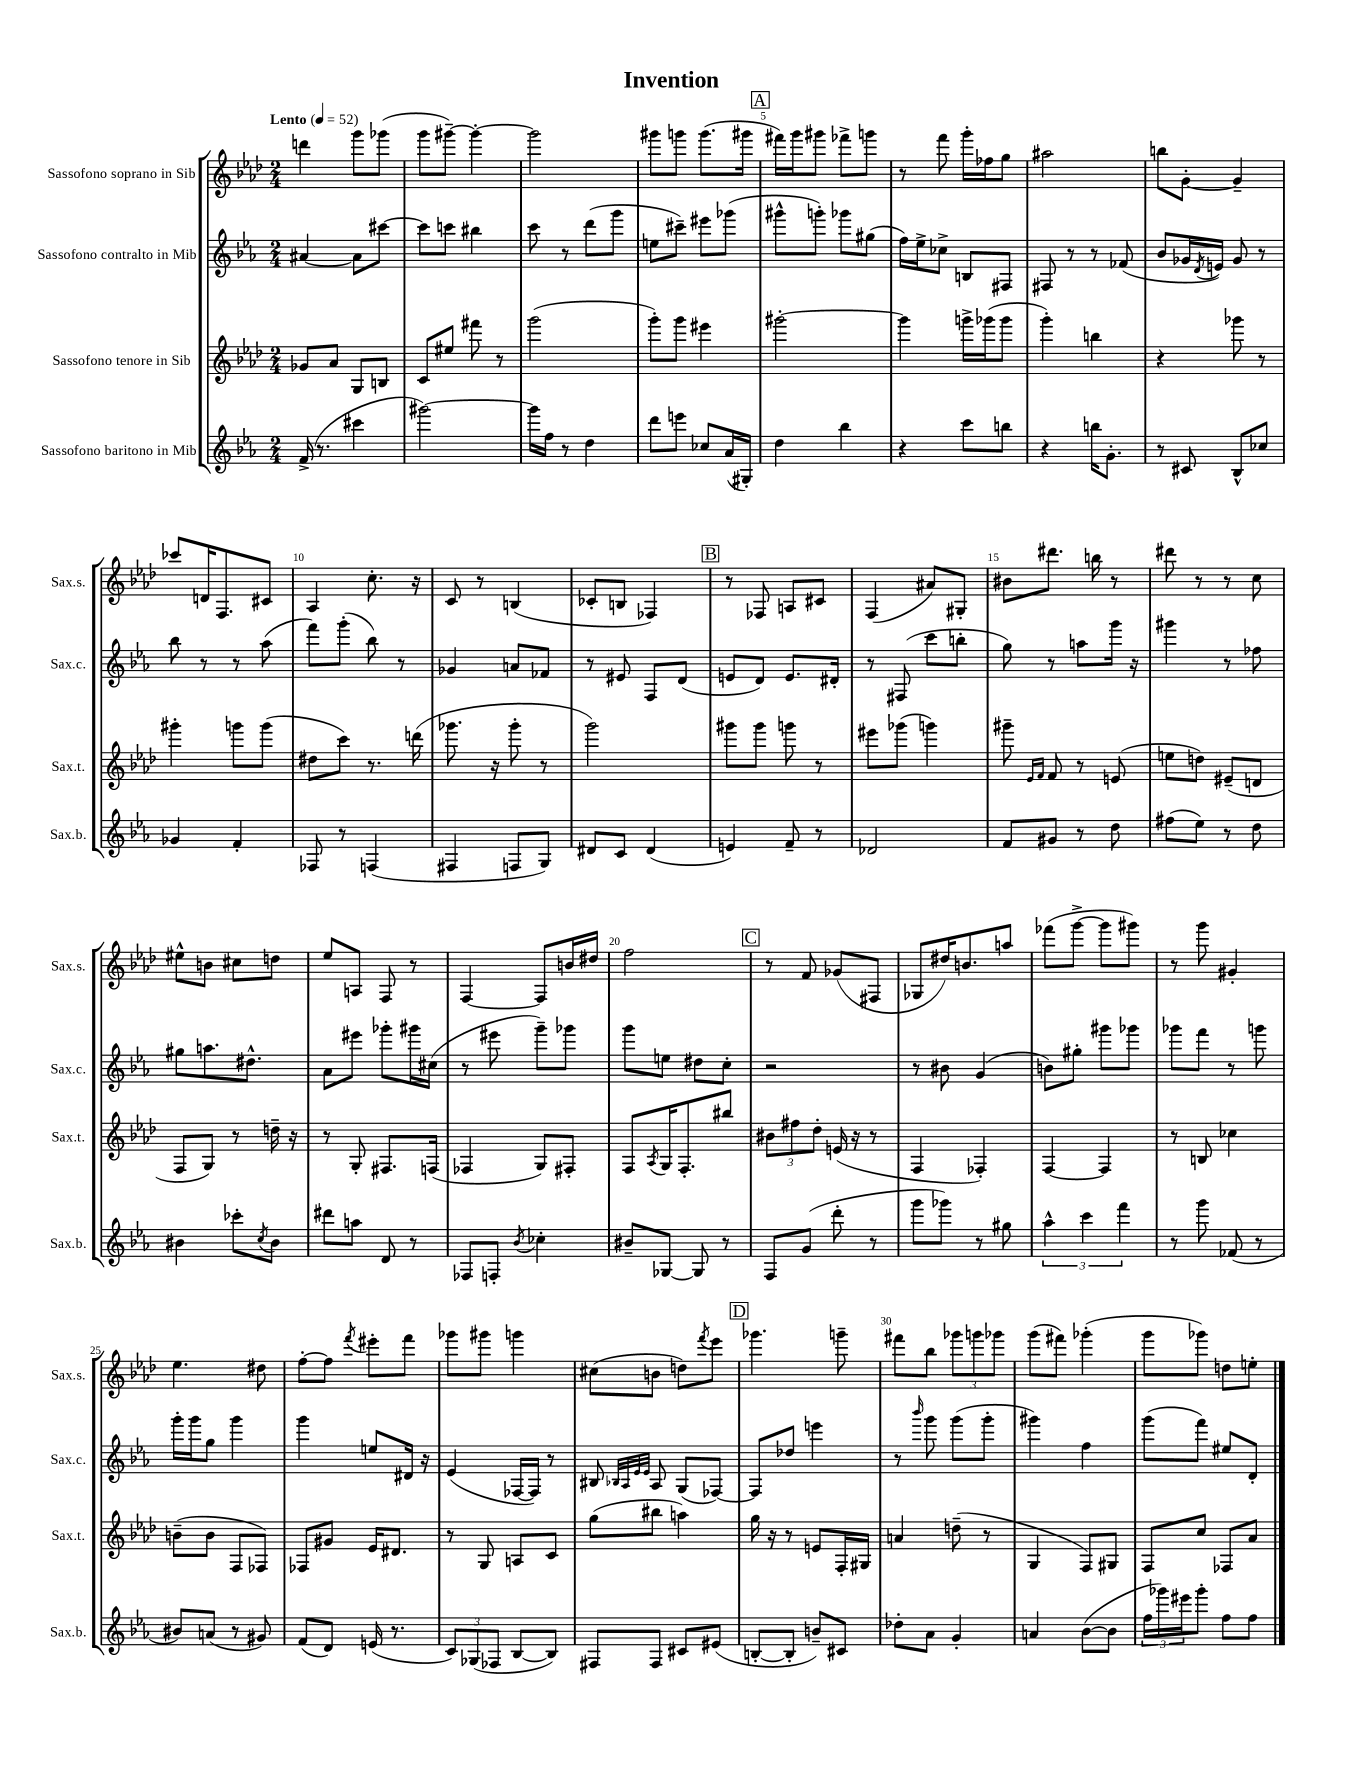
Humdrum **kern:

**kern	**kern	**kern	**kern
*part4	*part3	*part2	*part1
*staff4	*staff3	*staff2	*staff1
*I"Sassofono baritono in Mib	*I"Sassofono tenore in Sib	*I"Sassofono contralto in Mib	*I"Sassofono soprano in Sib
*I'Sax.b.	*I'Sax.t.	*I'Sax.c.	*I'Sax.s.
*clefG2	*clefG2	*clefG2	*clefG2
*k[b-e-a-]	*k[b-e-a-d-]	*k[b-e-a-]	*k[b-e-a-d-]
*M2/4	*M2/4	*M2/4	*M2/4
*MM52	*MM52	*MM52	*MM52
=1	=1	=1	=1
!	!	!	!LO:TX:a:B:t=Lento
(16f^/	8g-X/L	[4a#X/	4dddn\
8.r	.	.	.
.	8a-/J	.	.
4ccc#X\	8G/L	8a#\L]	8ggg\L
.	8Bn/J	[8ccc#X\J	(8ggg-X\J
=2	=2	=2	=2
[2ggg#X\)	8c/L	8ccc#\L]	8ggg\L
.	8ee#X/J	8cccn\J	[8ggg#X~\J)
.	8fff#X\	4bb#X\	4ggg#'\_
.	8r	.	.
=3	=3	=3	=3
16ggg#\LL]	(2ggg\	8ccc\	2ggg#\]
16ff\JJ	.	.	.
8r	.	8r	.
4dd\	.	(8ddd\L	.
.	.	8ggg\J	.
=4	=4	=4	=4
8ddd\L	8ggg'\L)	8een\L	8ggg#X\L
8eeen\J	8ggg\J	8ccc#X~\J)	8gggn\J
8cc-X/L	4eee#X\	8eee#X\L	(8.ggg\L
(16a-/L	.	(8ggg-X\J	.
16G#X'/JJ)	.	.	16ggg#X\Jk
!!LO:REH:place=s1:t=A
=5	=5	=5	=5
4dd\	[2ggg#X'\	8ggg#X^^\L	16fff#X\LL)
.	.	.	16ggg\J
.	.	8gggn'\J)	8ggg#X\J
4bb-\	.	8ggg-X\L	8fff-X^\L
.	.	(8gg#X\J	8gggn\J
=6	=6	=6	=6
4r	4ggg#\]	16ff\LL)	8r
.	.	16ee-^\J	.
.	.	8cc-X^\J	8fff\
8ccc\L	16gggn^\LL	8Bn/L	16ggg'\LL
.	(16ggg-X\J	.	16ff-X\J
8bbn\J	8ggg-\J	8F#X/J	8gg\J
=7	=7	=7	=7
4r	4ggg'\)	8F#X/	2aa#X\
.	.	8r	.
16bbn\KL	4bbn\	8r	.
8.g'\J	.	.	.
.	.	(8f-X/	.
=8	=8	=8	=8
8r	4r	8b-/L	8bbn\L
8c#X/	.	16g-X/L	[8g'\J
.	.	8qd/	.
.	.	16en/JJ)	.
8B-^^/L	8ggg-X\	8g-/	4g~/]
8cc-X/J	8r	8r	.
!!LO:LB:g=z
=9	=9	=9	=9
4g-X/	4ggg#X'\	8bb-\	8ccc-X/L
.	.	8r	16dn/K
.	.	.	8.F/
4f'/	8gggn\L	8r	.
.	(8ggg\J	(8aa-\	8c#X/J
=10	=10	=10	=10
8F-X/	8dd#X\L	8fff\L)	4A-/
8r	8ccc\J)	(8ggg'\J	.
(4Fn/	8.r	8bb-\)	8.cc'\
.	.	8r	.
.	(16dddn\	.	16r
=11	=11	=11	=11
4F#X/	8.ggg-X\	4g-X/	8c/
.	.	.	8r
.	16r	.	.
8Fn/L	8ggg-'\	8an/L	(4Bn/
8G/J)	8r	8f-X/J	.
=12	=12	=12	=12
8d#X/L	2ggg\)	8r	8c-X'/L
8c/J	.	8e#X/	8Bn/J
(4d#/	.	8F/L	4F-X/)
.	.	(8d/J	.
!!LO:REH:place=s1:t=B
=13	=13	=13	=13
4en/)	8ggg#X\L	8en/L	8r
.	8ggg#\J	8d/J)	8F-X/
8f~/	8gggn\	8.e/L	8An/L
8r	8r	.	8c#X/J
.	.	16d#X'/Jk	.
=14	=14	=14	=14
2d-X/	8eee#X\L	8r	(4F/
.	(8ggg-X\J	(8F#X/	.
.	4gggn\)	8ccc\L	8a#X/L)
.	.	8bbn'\J	8G#X'/J
=15	=15	=15	=15
8f/L	8ggg#X~\	8gg\)	8b#X\L
.	16qqe-/LL	.	.
.	16qqf/JJ	.	.
8g#X/J	8f/	8r	8.ddd#X\J
8r	8r	8aan\L	.
.	.	.	16bbn\
8dd\	(8en/	16ggg\Jk	8r
.	.	16r	.
=16	=16	=16	=16
(8ff#X\L	8een\L	4ggg#X\	8ddd#X\
8ee-\J)	8ddn\J)	.	8r
8r	(8e#X~/L	8r	8r
8dd\	8dn/J	8ff-X\	8cc\
!!LO:LB:g=z
=17	=17	=17	=17
4b#X\	8F/L	8gg#X\L	8ee#X^^\L
.	8G/J)	8.aan\	8bn\J
8ccc-X'\L	8r	.	8cc#X\L
.	.	8.dd#X^^\J	.
8qcc/	.	.	.
8b#\J	16ddn~\	.	8ddn\J
.	16r	.	.
=18	=18	=18	=18
8ddd#X\L	8r	8a-\L	8ee-/L
8aan\J	8G'/	8eee#X\J	8An/J
8d/	8.F#X/L	8ggg-X'\L	8F/
8r	.	16ggg#X\L	8r
.	(16Fn/Jk	(16cc#X\JJ	.
=19	=19	=19	=19
8F-X/L	4F-X/	8r	[4F/
8Fn'/J	.	8eee#X\	.
8qb-/	.	.	.
4cc-X'\	8G/L)	8ggg~\L)	8F/L]
.	8F#X'/J	8ggg-X\J	16bn/L
.	.	.	16dd#X/JJ
=20	=20	=20	=20
8b#X~/L	8F/L	8ggg\L	2ff\
.	8qA-/	.	.
[8G-X/J	16G/K	8een\J	.
.	8.F'/	.	.
8G-/]	.	8dd#X\L	.
8r	8bb#X/J	8cc'\J	.
!!LO:REH:place=s1:t=C
=21	=21	=21	=21
8F/L	12b#X\L	2r	8r
.	12ff#X\	.	.
(8g/J	.	.	8f/
.	12dd-'\J	.	.
8ddd'\	(16en/	.	(8g-X/L
.	16r	.	.
8r	8r	.	8F#X/J
=22	=22	=22	=22
8ggg\L	4F/	8r	8G-X/L
8ggg-X\J)	.	8b#X\	16dd#X/K)
.	.	.	8.bn/
8r	4F-X'/)	(4g/	.
8gg#X\	.	.	8aan/J
=23	=23	=23	=23
6aa-^^\	[4F/	8bn\L)	(8fff-X\L
.	.	8gg#X'\J	[8ggg^\J
6ccc\	.	.	.
.	4F/]	8ggg#X\L	8ggg\L]
6fff\	.	.	.
.	.	8ggg-X\J	8ggg#X\J)
=24	=24	=24	=24
8r	8r	8ggg-X\L	8r
8ggg\	8Bn/	8fff\J	8ggg\
(8f-X/	4cc-X\	8r	4g#X'/
8r	.	8gggn\	.
!!LO:LB:g=z
=25	=25	=25	=25
8b#X/L)	(8bn~\L	16ggg'\LL	4.ee-\
.	.	16ggg\J	.
(8an/J	8b\J	8gg\J	.
8r	8F/L	4ggg\	.
8g#X/)	8F-X/J)	.	8dd#X\
=26	=26	=26	=26
(8f/L	8F-X/L	4ggg\	[8ff'\L
8d/J)	8g#X/J	.	8ff\J]
.	.	.	8qfff/
(16en/	16e-/KL	8een/L	8eee#X'\L
8.r	8.d#X/J	.	.
.	.	16d#X/Jk	8fff\J
.	.	16r	.
=27	=27	=27	=27
12c/L)	8r	(4e-/	8ggg-X\L
(12G-X/	.	.	.
.	8G/	.	8ggg#X\J
12F-X/J	.	.	.
[8B-/L	8An/L	[16F-X/LL	4gggn\
.	.	16F-/JJ])	.
8B-/J])	8c/J	8r	.
=28	=28	=28	=28
8F#X/L	(8gg\L	8B#X/	(8cc#X\L
.	.	32qqB-X/LLL	.
.	.	32qqA-/	.
.	.	32qqe-/	.
.	.	32qqe-/JJJ	.
8F#/J	8bb#X\J	8A-/	8bn\J
8c#X/L	4aan\)	(8G/L	8ddn\L)
.	.	.	8qfff/
(8e#X/J	.	[8F-X/J)	8eee-\J
!!LO:REH:place=s1:t=D
=29	=29	=29	=29
[8Bn'/L	16gg\	8F-/L]	4.ggg-X\
.	16r	.	.
8B'/J]	8r	8dd-X/J	.
8bn~/L)	8en/L	4eeen\	.
8c#X/J	16F'/L	.	8gggn~\
.	16G#X/JJ	.	.
=30	=30	=30	=30
8dd-X'\L	4an/	8r	8fff#X\L
.	.	16qqbbb-/	.
8a-\J	.	8ggg\	8bb-\J
4g'/	(8ddn~\	(8ggg\L	12ggg-X\L
.	.	.	12gggn\
.	8r	8ggg'\J	.
.	.	.	12ggg-X\J
=31	=31	=31	=31
4an/	4G/	4ggg#X\)	(8ggg\L
.	.	.	8fff#X\J)
([8b-\L	8F/L)	4ff\	(4ggg-X'\
8b-\J]	8G#X/J	.	.
=32	=32	=32	=32
24ff\LL	8F/L	(8ggg\L	8ggg\L
24ggg-X\)	.	.	.
24eee#X\J	.	.	.
8ggg-'\J	8cc/J	8fff\J)	8ggg-X\J)
8ff\L	8F-X/L	8ee#X/L	8ddn\L
8ff\J	8a-/J	8d'/J	8een'\J
==	==	==	==
*-	*-	*-	*-
